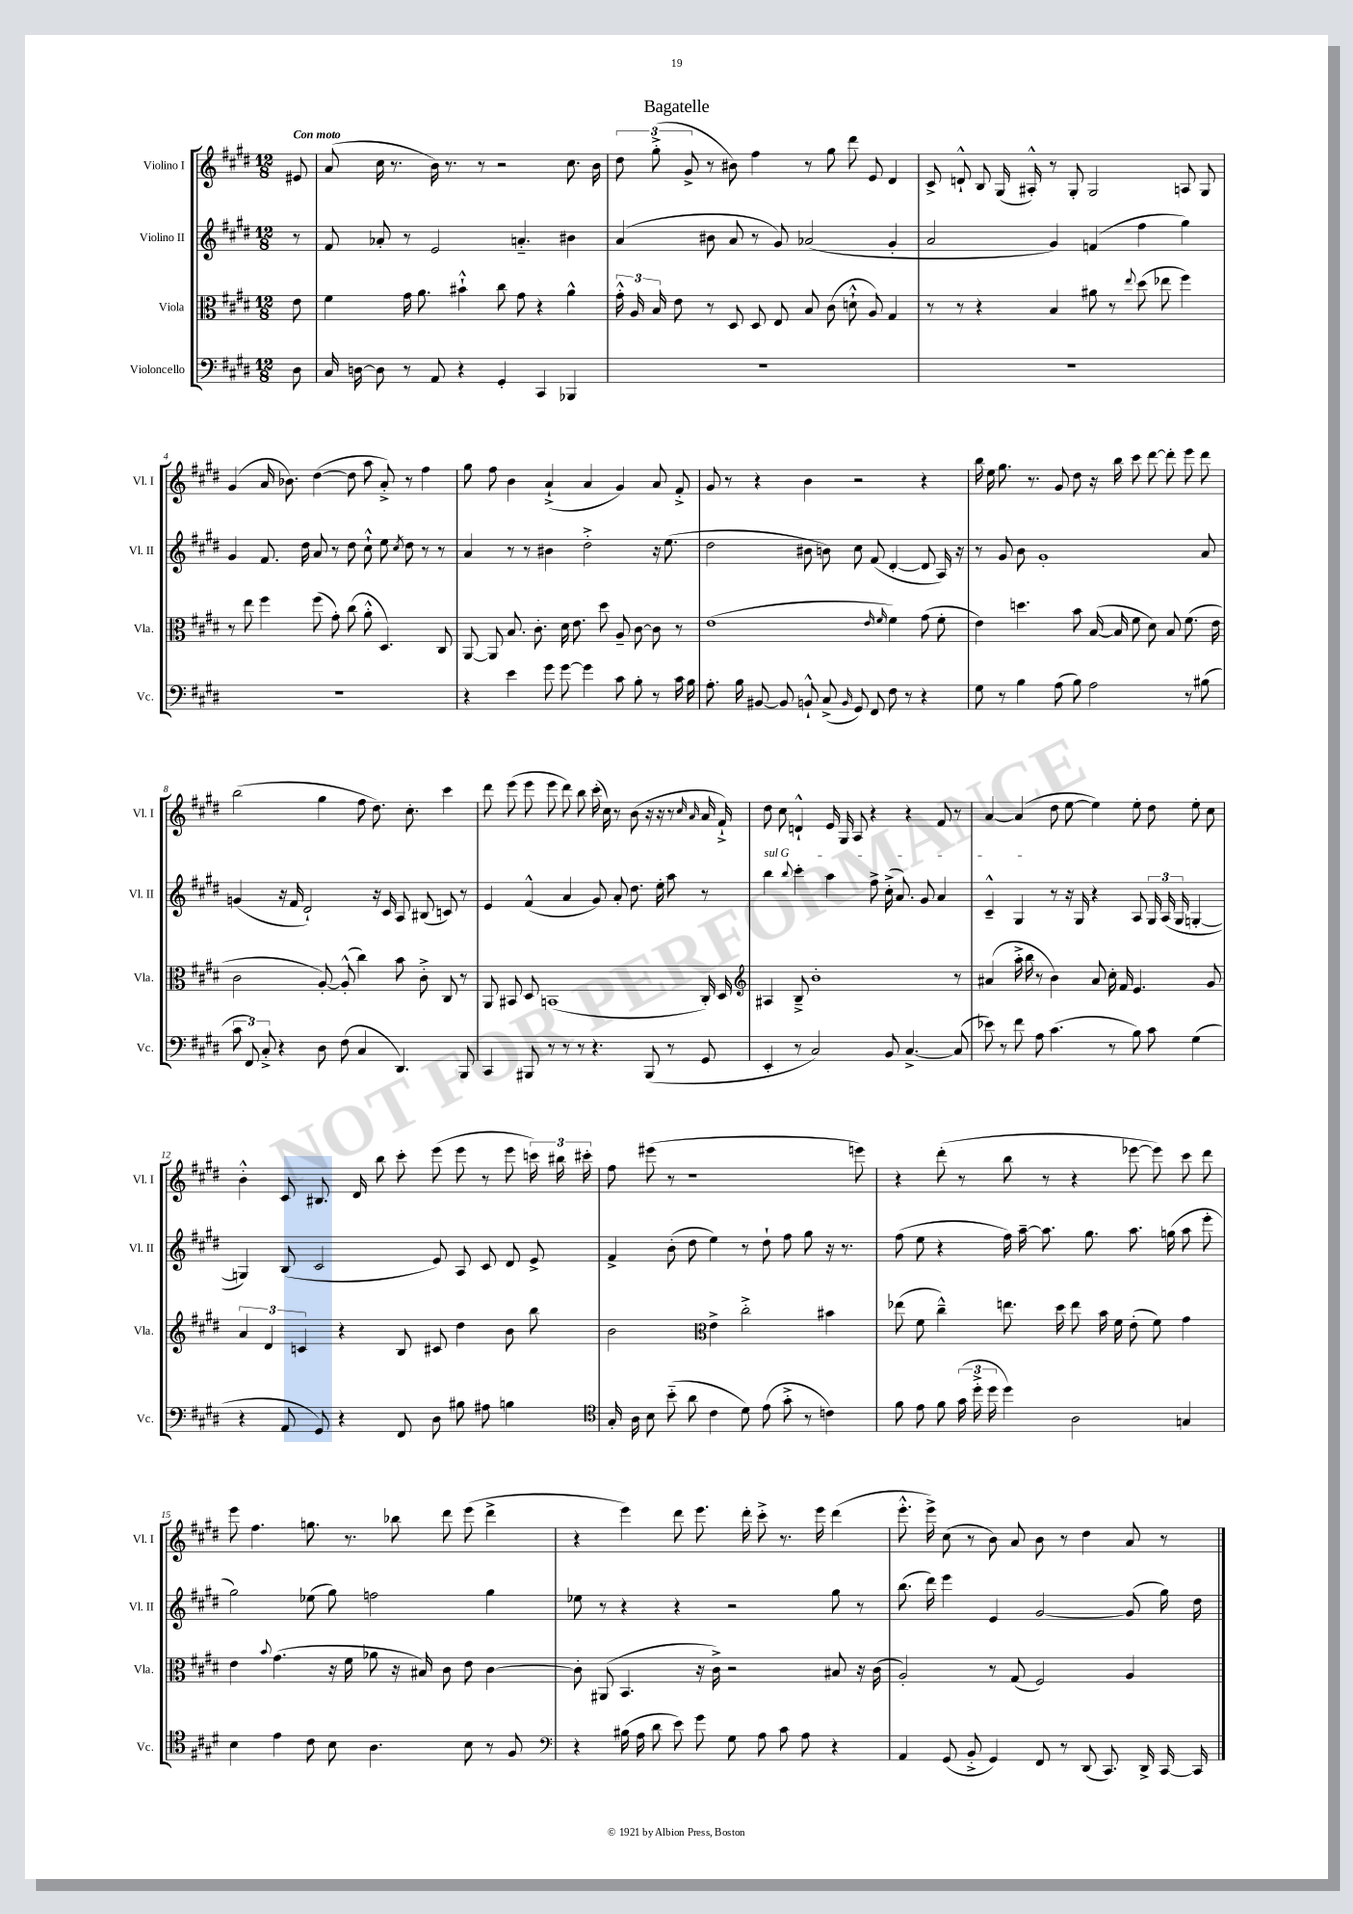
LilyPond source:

\header { title = "Bagatelle" }
<<
\new StaffGroup <<
\new Staff = "s0" \with { instrumentName = "Violino I" shortInstrumentName = "Vl. I" } {
    \clef treble \key e \major \numericTimeSignature \time 12/8 \partial 8 \tempo "Con moto"
    \autoBeamOff eis'8 |
    a'8( cis''16 r8. b'16) r8. r8 r2 cis''8. b'16 |
    \tuplet 3/2 { dis''8 gis''8-.->( gis'8-> } r8 bis'8) fis''4 r8 gis''8 dis'''8 e'8 dis'4 |
    cis'8-> d'8-!-^ b8 gis16( ais16-.-^) r8 gis8-. gis2 a8 gis8 |
    gis'4( a'16 bes'8.) dis''4~( dis''8 a''8 a'8-.->) r8 fis''4 |
    gis''8 fis''8 b'4 a'4-!->( a'4 gis'4) a'8 fis'8-.-> |
    gis'8 r8 r4 b'4 r2 r4 |
    b''16 e''16 gis''8. r8. gis'8 dis''8 r16 b''16 cis'''8 dis'''8~ dis'''8-. e'''8 dis'''8 |
    b''2( gis''4 fis''8 dis''8.) cis''8.-. cis'''4 |
    dis'''8 e'''8( e'''8 e'''8 dis'''8) b''8 cis'''16-.( cis''16) r8 b'8( r16 r16 r8 \grace { cis''16 a'16 } a'16 fis'16-!->) |
    dis''8 cis''8 d'4-!-^ e'16 gis16 a8 r4 r4 fis'8 r8 |
    a'4~ a'4( dis''8 e''8~ e''4) e''8-. dis''8 e''8-. cis''8 |
    b'4-.-^ cis'8 bis8. dis'16 b''8 cis'''8-. e'''8( e'''8 r8 e'''8 \tuplet 3/2 { c'''16) bis''16 cis'''16-. } |
    fis''8 eis'''8( r8 r1 e'''8) |
    r4 dis'''8-.( r8 b''8 r8 r4 ees'''8~ ees'''8) cis'''8 dis'''8 |
    e'''8 fis''4. g''8. r8. bes''8 dis'''8 e'''8( dis'''4-> |
    r4 e'''4) dis'''8 e'''8. dis'''16-. cis'''8-.-> r8. e'''16 dis'''4( |
    e'''8.-.-^ e'''16->) cis''8( r8 b'8) a'8 b'8 r8 dis''4 a'8 r8 \bar "|." |
}
\new Staff = "s1" \with { instrumentName = "Violino II" shortInstrumentName = "Vl. II" } {
    \clef treble \key e \major \numericTimeSignature \time 12/8 \partial 8
    \autoBeamOff r8 |
    fis'8 aes'8-. r8 e'2 a'4.-_ bis'4 |
    a'4( bis'8 a'8 r8 gis'8) aes'2( gis'4-. |
    a'2 gis'4) f'4( fis''4 gis''4) |
    gis'4 fis'8. dis''16 a'8 r8 dis''8 cis''8-!-^ e''8 \acciaccatura { cis''8 } dis''8 r8 r8 |
    a'4 r8 r8 bis'4 dis''2-.-> r16 e''8.( |
    dis''2 bis'8 b'8) cis''8 fis'8( dis'4~-. dis'8 a16) r16 |
    r8 gis'8 b'8 gis'1-. a'8 |
    g'4( r16 fis'16 dis'2-!) r16 cis'16 a8 bis8( c'8) r8 |
    e'4 fis'4-^( a'4 gis'8) a'8-. dis''8. e''16-. a''8 r8 |
    \once \override TextSpanner.bound-details.left.text = \markup { \italic "sul G" } b''4\startTextSpan \appoggiatura { b''8 } cis'''4-. a''4 fis''8-> cis''16-.->( a'8.) gis'8 a'4 |
    cis'4---^ gis4\stopTextSpan r8 r16 gis16 r4 a8 \tuplet 3/2 { gis16 a16( gis16 } g4~-. |
    g4) b8( cis'2 e'8) a8 cis'8 dis'8 e'8-> |
    fis'4-> b'8-.( dis''8 e''4) r8 dis''8-! fis''8 gis''8 r16 r8. |
    fis''8( e''8 r4 fis''16) a''16~-- a''8. gis''8. a''8. g''16( a''8 e'''8-. |
    gis''2) ees''8( gis''8) f''2 gis''4 |
    ees''8 r8 r4 r4 r2 gis''8 r8 |
    b''8.( dis'''16) e'''4 e'4 gis'2~ gis'8( gis''16) dis''16 \bar "|." |
}
\new Staff = "s2" \with { instrumentName = "Viola" shortInstrumentName = "Vla." } {
    \clef alto \key e \major \numericTimeSignature \time 12/8 \partial 8
    \autoBeamOff e'8 |
    fis'4 gis'16 a'8. bis'4-!-^ cis''8 gis'8 r4 a'4-^ |
    \tuplet 3/2 { gis'16-.-^ a16 b16 } e'8 r8 dis8 dis8 e8 b8 cis'8( d'8-!-^ a8) gis4 |
    r8 r8 r4 b4 ais'8 r8 \appoggiatura { e''8 } dis''8( ees''8 fis''4) |
    r8 e''8 fis''4 fis''8( gis'8-.) cis''8( a'8-.-^ dis4.) cis8 |
    a,8~ a,8 b8. cis'8.-. dis'16 e'8. dis''8 a8-- cis'8~ cis'8 r8 |
    e'1( \grace { e'16 fis'16 } fis'4) gis'8( fis'8-. |
    e'4) d''4. b'8 b16~( b16 fis'8 dis'8) b8 fis'8.( e'16 |
    cis'2 a8~-.) a8-.-^( cis''4) b'8 cis'8-.-> cis8 r8 |
    a,8 bis,8 dis8 b,1( cis16-.) dis16 |
    \clef treble ais4 b8---> b'1-. r8 |
    ais'4( a''16-.-> b''16 r8 b'4) ais'8 cis''16-. fis'16 e'4. gis'8 |
    \tuplet 3/2 { a'4 dis'4 c'4 } r4 b8 cis'8 dis''4 b'8 b''8 |
    b'2 \clef alto e'4-> cis''2-.-> bis'4 |
    ees''8( fis'8 cis''4---^) e''8. dis''16 e''8 b'16 fis'16 e'8-.( fis'8) gis'4 |
    e'4 \appoggiatura { b'8 } gis'4.( r16 fis'16 aes'8 r16 bis16) cis'8 e'8 cis'4~ |
    cis'8-. ais,8( b,4. r16 cis'16->) r2 bis8 r16 cis'16( |
    a2-.) r8 gis8( fis2) a4 \bar "|." |
}
\new Staff = "s3" \with { instrumentName = "Violoncello" shortInstrumentName = "Vc." } {
    \clef bass \key e \major \numericTimeSignature \time 12/8 \partial 8
    \autoBeamOff dis8 |
    cis16 d16~ d8 r8 a,8 r4 gis,4-. cis,4 bes,,4 |
    R1. |
    R1. |
    R1. |
    r4 e'4 gis'8 gis'8~ gis'4 cis'8 b8-. r8 cis'16 b16 |
    a8.-. b16 bis,8~ bis,8 b,8-!-^ cis8->( \grace { b,16 } gis,8) fis,8 fis8 r8 r4 |
    gis8 r8 b4 a8( b8) a2 r8 bis8( |
    \tuplet 3/2 { cis'8 fis,8) cis8-.-> } r4 dis8 fis8( cis4 dis,4.) b,,8 |
    cis,4 bis,,8 r8 r8 r8 r4. bis,,8( r8 gis,8 |
    e,4-. r8 cis2) b,8 cis4.~-> cis8( |
    ees'8) r8 fis'8 a8 cis'4.( r8 b8) cis'8 gis4( |
    r4 a,8 gis,8) r4 fis,8 dis8 bis8 ais8 b4 |
    \clef tenor gis16-. a16 b8 b'8-_( a'8 cis'4 dis'8) e'8( gis'8-.-> r8 c'4) |
    fis'8 e'8 fis'8 \tuplet 3/2 { gis'16( dis''16-.-> dis''16 } dis''4) a2 g4 |
    b4 e'4 cis'8 b8 a4. b8 r8 fis8 |
    \clef bass r4 bis16( a16 dis'8 e'8) gis'8 gis8 a8 cis'8 a8 r4 |
    a,4 gis,8( b,8-.-> gis,4) fis,8 r8 dis,8( cis,8.) dis,16-> cis,16~ cis,16 \bar "|." |
}
>>
>>
